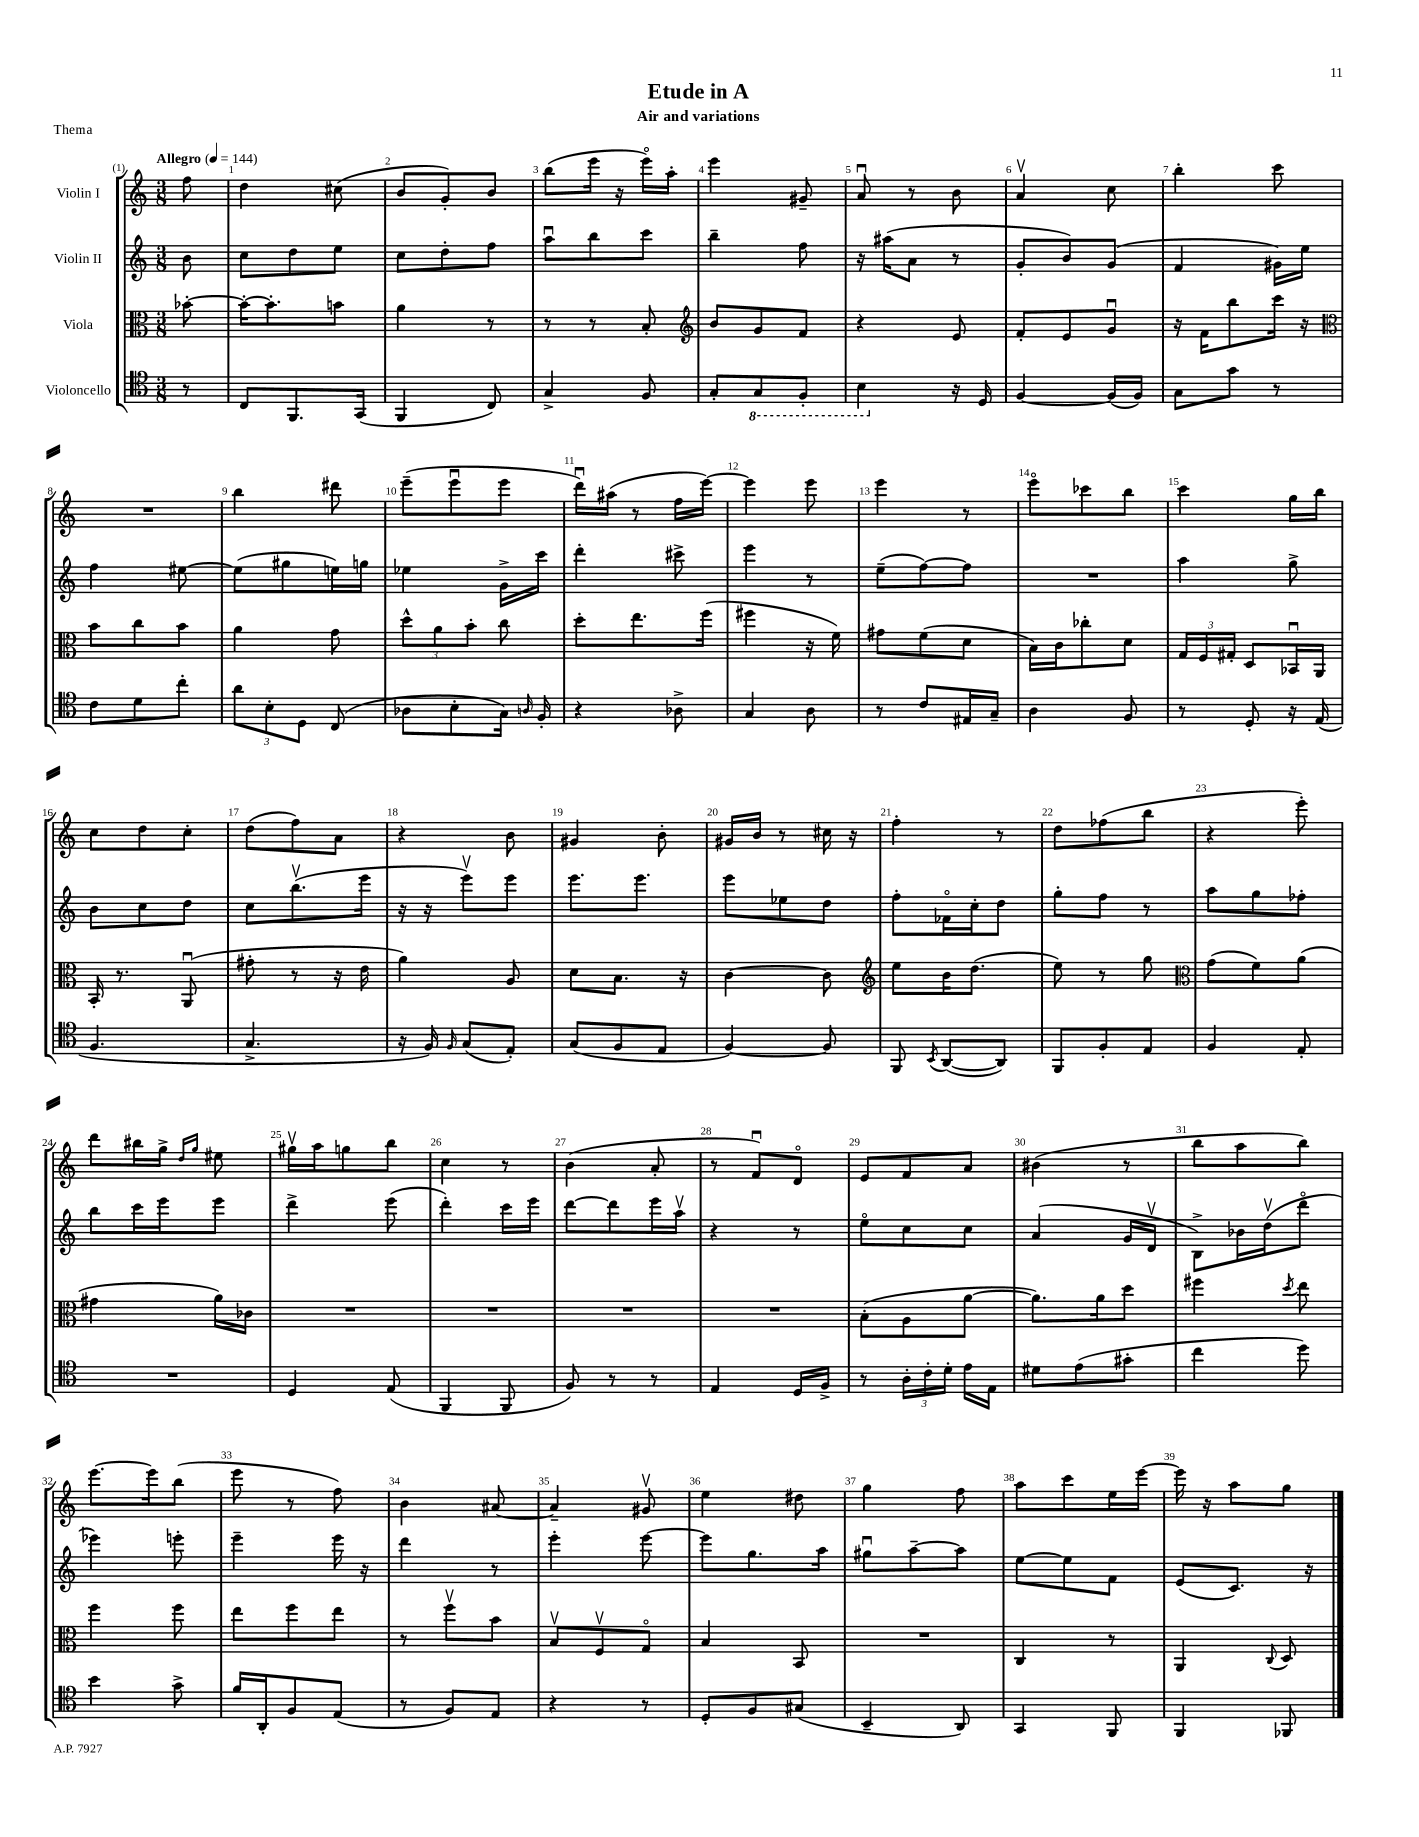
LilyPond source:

\header { title = "Etude in A" subtitle = "Air and variations" piece = "Thema" }
<<
\new StaffGroup <<
\new Staff = "s0" \with { instrumentName = "Violin I" } {
    \clef treble \key c \major \numericTimeSignature \time 3/8 \partial 8 \tempo "Allegro" 4 = 144
    \autoBeamOff f''8 |
    d''4 cis''8( |
    b'8[ g'8-.) b'8] |
    b''8[( e'''16] r16 e'''16[\flageolet) a''16]-. |
    e'''4 gis'8-- |
    a'8\downbow r8 b'8 |
    a'4\upbow c''8 |
    b''4-. c'''8 |
    R4. |
    b''4 dis'''8 |
    e'''8[--( e'''8\downbow e'''8] |
    d'''16[\downbow) ais''16]( r8 f''16[ e'''16]~) |
    e'''4 e'''8 |
    e'''4 r8 |
    e'''8[\flageolet ces'''8 b''8] |
    c'''4 g''16[ b''16] |
    c''8[ d''8 c''8]-. |
    d''8[( f''8) a'8] |
    r4 b'8 |
    gis'4 b'8-. |
    gis'16[ b'16] r8 cis''16 r16 |
    f''4-. r8 |
    d''8[ fes''8( b''8] |
    r4 e'''8-.) |
    d'''8[ bis''16 g''16]-> \grace { d''16[ g''16] } eis''8 |
    gis''16[\upbow a''16 g''8 b''8] |
    c''4 r8 |
    b'4( a'8-. |
    r8 f'8[\downbow) d'8]\flageolet |
    e'8[ f'8 a'8] |
    bis'4( r8 |
    b''8[ a''8 b''8]) |
    e'''8.[~ e'''16 b''8]( |
    e'''8 r8 f''8) |
    b'4 ais'8~ |
    ais'4-- gis'8\upbow |
    e''4 dis''8 |
    g''4 f''8 |
    a''8[ c'''8 e''16 e'''16]~ |
    e'''16 r16 a''8[ g''8] \bar "|." |
}
\new Staff = "s1" \with { instrumentName = "Violin II" } {
    \clef treble \key c \major \numericTimeSignature \time 3/8 \partial 8
    \autoBeamOff b'8 |
    c''8[ d''8 e''8] |
    c''8[ d''8-. f''8] |
    a''8[\downbow b''8 c'''8] |
    b''4-- f''8 |
    r16 ais''16[( a'8] r8 |
    g'8[-. b'8) g'8]( |
    f'4 gis'16[) e''16] |
    f''4 eis''8~ |
    eis''8[( gis''8 e''16) g''16] |
    ees''4 g'16[-> c'''16] |
    d'''4-. cis'''8-> |
    e'''4 r8 |
    e''8[--( f''8~) f''8] |
    R4. |
    a''4 g''8-> |
    b'8[ c''8 d''8] |
    c''8[ b''8.\upbow( e'''16] |
    r16 r16 e'''8[\upbow) e'''8] |
    e'''8.[ e'''8.] |
    e'''8[ ees''8 d''8] |
    f''8[-. fes'16\flageolet c''16-. d''8] |
    g''8[-. f''8] r8 |
    a''8[ g''8 fes''8]-. |
    b''8[ c'''16 e'''16 e'''8] |
    d'''4-> e'''8( |
    d'''4-.) c'''16[ e'''16] |
    d'''8[~ d'''8 e'''16 a''16]\upbow |
    r4 r8 |
    e''8[\flageolet c''8 c''8] |
    a'4( g'16[ d'16]\upbow |
    b8[->) bes'16 d''16\upbow( d'''8]\flageolet |
    ees'''4) e'''8-. |
    e'''4-- e'''16 r16 |
    d'''4 r8 |
    e'''4-. e'''8~ |
    e'''8[ g''8. a''16] |
    gis''8[\downbow a''8~-- a''8] |
    e''8[~ e''8 f'8] |
    e'8[( c'8.]) r16 \bar "|." |
}
\new Staff = "s2" \with { instrumentName = "Viola" } {
    \clef alto \key c \major \numericTimeSignature \time 3/8 \partial 8
    \autoBeamOff bes'8~-. |
    bes'16[~-. bes'8.-. b'8] |
    a'4 r8 |
    r8 r8 b8-. |
    \clef treble b'8[ g'8 f'8] |
    r4 e'8 |
    f'8[-. e'8 g'8]\downbow |
    r16 f'16[ b''8 c'''16] r16 |
    \clef alto b'8[ c''8 b'8] |
    a'4 g'8 |
    \tuplet 3/2 { d''8[-^ a'8 b'8]-. } c''8 |
    d''8[-. e''8. f''16]( |
    fis''4 r16 f'16) |
    gis'8[ f'8( d'8] |
    b16[) c'16 ces''8-. d'8] |
    \tuplet 3/2 { g16[ f16 gis16]-. } d8[ bes,16\downbow a,16] |
    b,16-. r8. a,8\downbow( |
    gis'8-. r8 r16 e'16 |
    a'4) a8 |
    d'8[ b8.] r16 |
    c'4~ c'8 |
    \clef treble e''8[ b'16 d''8.]( |
    e''8) r8 g''8 |
    \clef alto g'8[( f'8) a'8]( |
    gis'4 a'16[) ces'16] |
    R4. |
    R4. |
    R4. |
    R4. |
    b8[-.( a8 a'8]~ |
    a'8.[) a'16 d''8] |
    fis''4 \acciaccatura { d''8 } e''8 |
    f''4 f''8 |
    e''8[ f''8 e''8] |
    r8 f''8[\upbow b'8] |
    b8[\upbow f8\upbow g8]\flageolet |
    b4 b,8 |
    R4. |
    c4 r8 |
    a,4 \appoggiatura { c8 } d8 \bar "|." |
}
\new Staff = "s3" \with { instrumentName = "Violoncello" } {
    \clef tenor \key c \major \numericTimeSignature \time 3/8 \partial 8
    \autoBeamOff r8 |
    c8[ f,8. g,16]( |
    f,4 c8) |
    g4-> f8 |
    g8[-. \ottava #-1 g,8 f,8]-. |
    b,4 \ottava #0 r16 d16 |
    f4~ f16[( f16]) |
    g8[ g'8] r8 |
    c'8[ d'8 c''8]-. |
    \tuplet 3/2 { a'8[ b8-. d8] } c8( |
    aes8[ b8-. g16]) \grace { a16 } f16-. |
    r4 aes8-> |
    g4 a8 |
    r8 c'8[ eis16 g16]-- |
    a4 f8 |
    r8 d8-. r16 e16( |
    f4. |
    g4.-> |
    r16 f16) \grace { f16 } g8[( e8]-.) |
    g8[( f8 e8] |
    f4~) f8 |
    f,8 \acciaccatura { b,8 } a,8[~( a,8]) |
    f,8[ f8-. e8] |
    f4 e8-. |
    R4. |
    d4 e8( |
    f,4 f,8 |
    f8) r8 r8 |
    e4 d16[ f16]-> |
    r8 \tuplet 3/2 { a16[-. c'16-. d'16]-. } e'16[ e16] |
    dis'8[ e'8( gis'8]-. |
    c''4 d''8) |
    b'4 g'8-> |
    f'16[ a,16-. f8 e8]( |
    r8 f8[) e8] |
    r4 r8 |
    d8[-. f8 gis8]( |
    b,4-- a,8) |
    g,4 f,8 |
    f,4 fes,8 \bar "|." |
}
>>
>>
\layout { \context { \Score \override BarNumber.break-visibility = ##(#f #t #t) barNumberVisibility = #all-bar-numbers-visible } }
